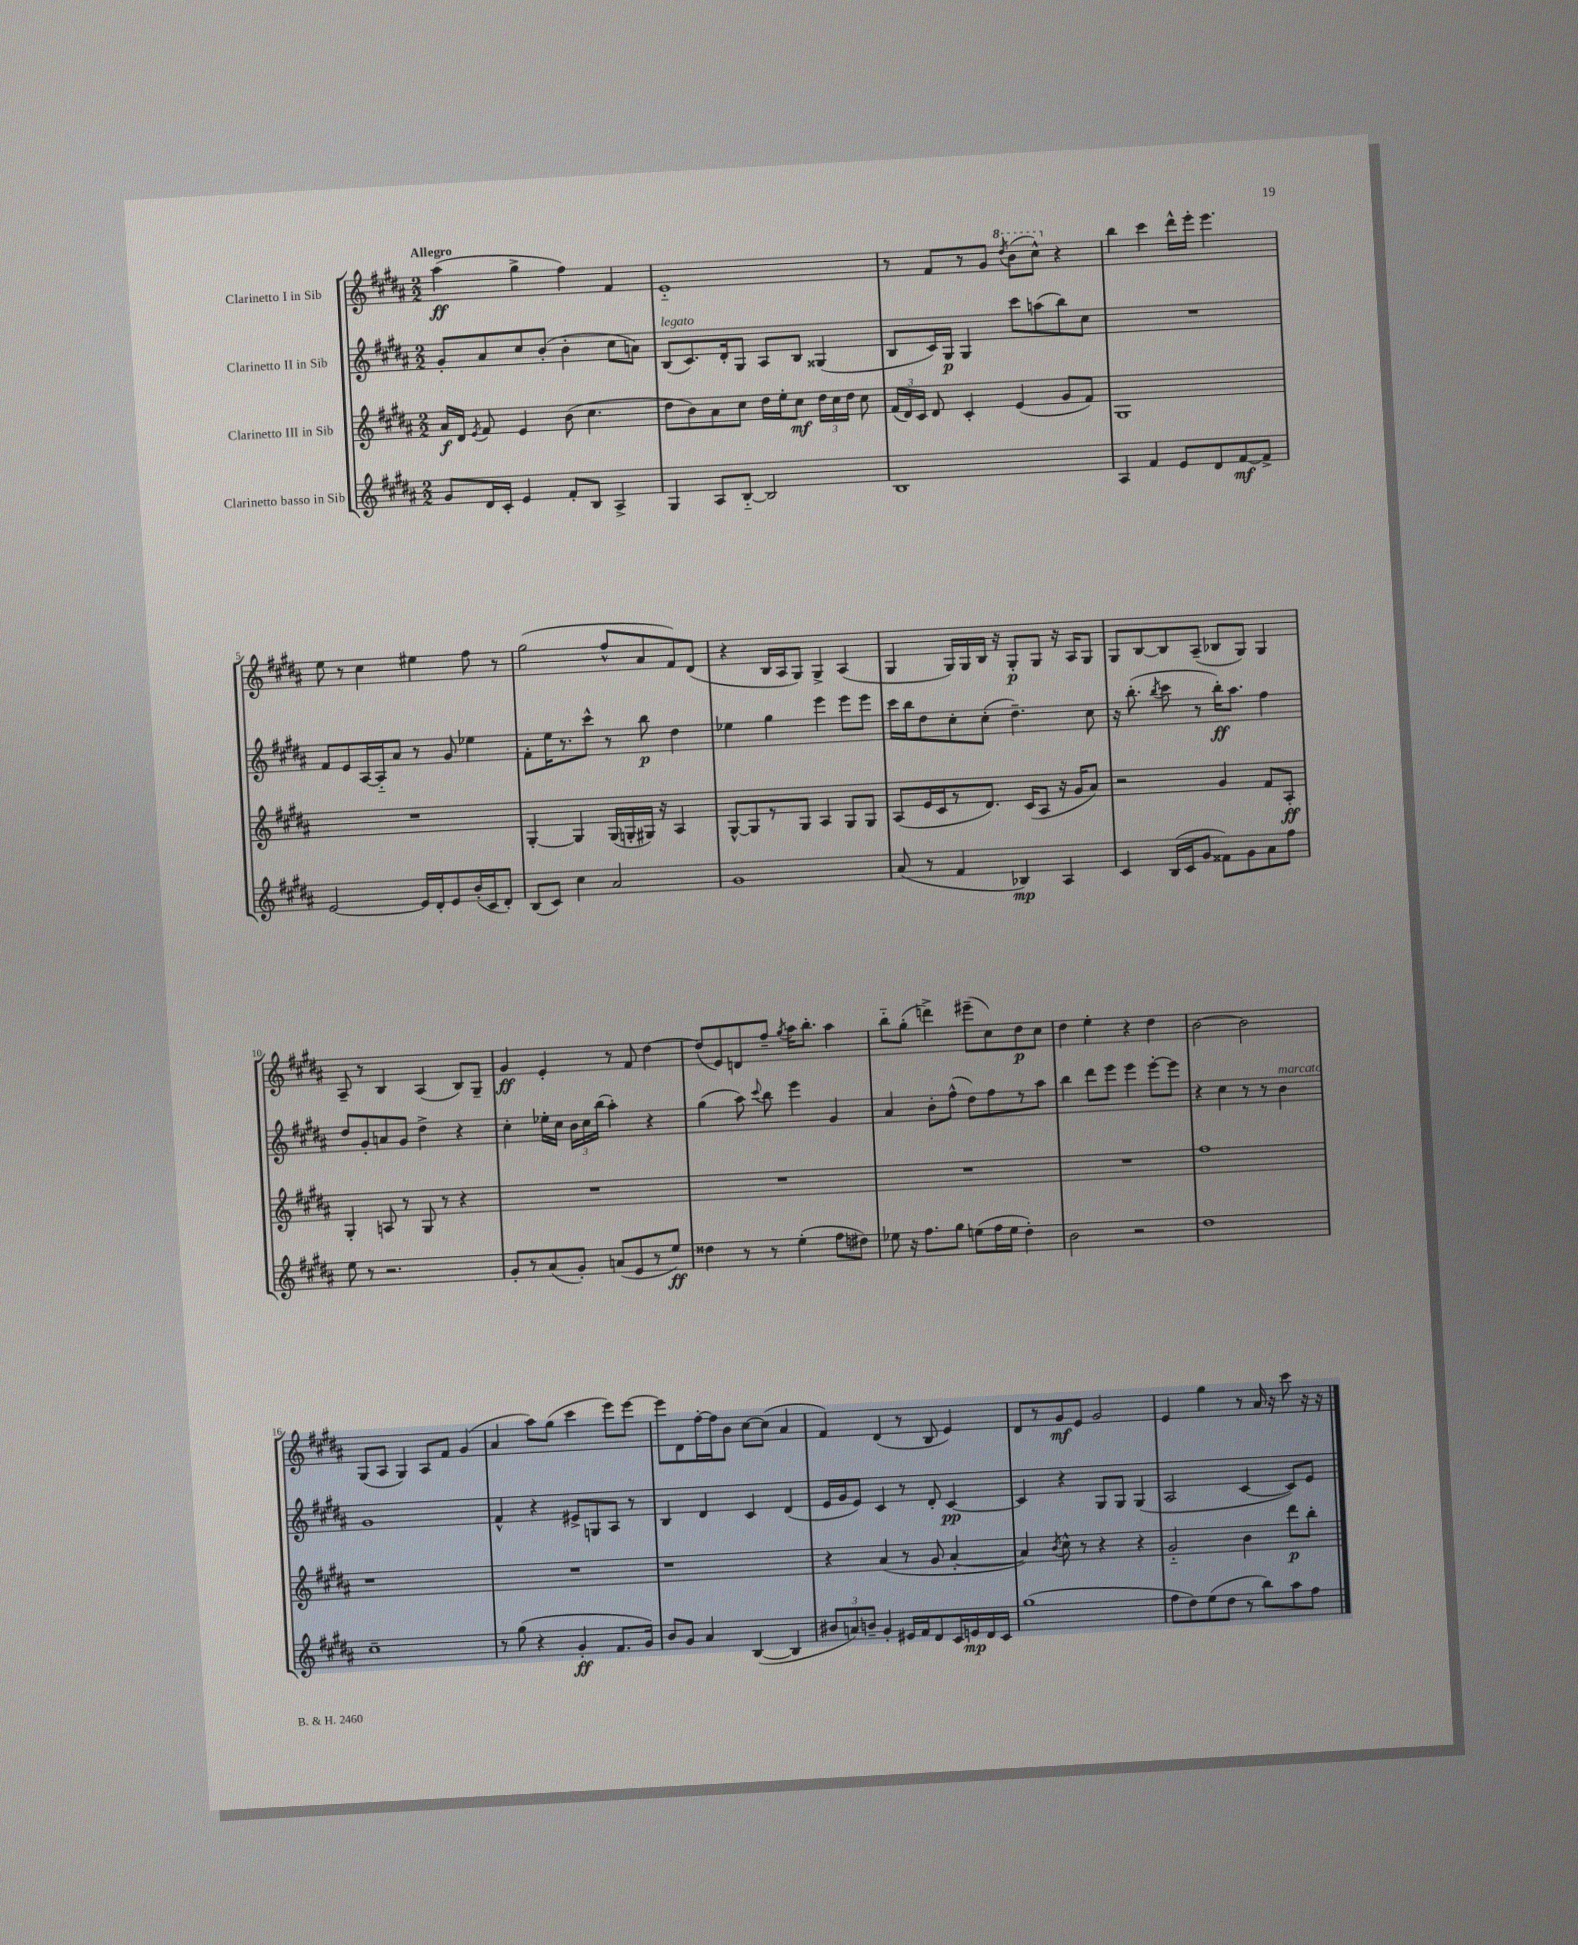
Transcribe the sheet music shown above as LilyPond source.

<<
\new StaffGroup <<
\new Staff = "s0" \with { instrumentName = "Clarinetto I in Sib" } {
    \clef treble \key b \major \numericTimeSignature \time 2/2 \tempo "Allegro"
    \autoBeamOff ais''4\ff( gis''4-> fis''4) fis'4 |
    e'1-_ |
    r8 fis'8[ r8 gis'8] \ottava #1 \acciaccatura { dis'''8 } b''8[( cis'''8]-^) \ottava #0 r4 |
    b''4 cis'''4 dis'''16[-^ e'''16]-. e'''4. |
    e''8 r8 cis''4 eis''4 fis''8 r8 |
    gis''2( fis''8[-^ ais'8 fis'8) dis'8]( |
    r4 b16[ ais16 gis8]) gis4-> ais4( |
    gis4 gis16[) gis16 b16] r16 gis8[-.\p gis8] r16 ais16[ gis8] |
    gis8[ b8~ b8 ais8]--( bes8[ gis8]) gis4 |
    ais8-- r8 b4 ais4( b8[) gis8]-- |
    gis'4\ff e'4-. r8 fis'8 dis''4~ |
    dis''8[( e'8) d'8 fis''8]-- \acciaccatura { gis''8 } ais''16[ b''8.]-. ais''4 |
    b''8[-_ gis''8]-.( d'''4->) eis'''8[--( cis''8) dis''8\p cis''8] |
    dis''4 e''4-. r4 dis''4 |
    b'2~ b'2 |
    gis8[( ais8] gis4) ais8[ fis'8] gis'4( |
    ais'4 ais''8[) gis''8]( cis'''4 e'''8[) e'''8]~ |
    e'''8[ dis'8 fis''16~-. fis''16 b'8] cis''8[~ cis''8]( ais'4 |
    fis'4) dis'4( r8 b8 e'4) |
    dis'8[ r8 gis'8\mf e'8] gis'2 |
    e'4 gis''4 r8 ais'16 r16 cis'''8 r16 r16 \bar "|." |
}
\new Staff = "s1" \with { instrumentName = "Clarinetto II in Sib" } {
    \clef treble \key b \major \numericTimeSignature \time 2/2
    \autoBeamOff gis'8[-. ais'8 cis''8 b'8]-.( b'4-. cis''8[ a'8]) |
    b8[^\markup { \italic "legato" }( cis'8.) dis'16-. gis8] ais8[ b8] gisis4( |
    b8[ cis'16) gis16]\p gis4 cis'''8[ a''8( b''8) cis''8] |
    R1 |
    fis'8[ e'8 ais16~ ais16-_ ais'8] r8 gis'8 ees''4 |
    fis'8[-. e''16 r8. cis'''8]-^ r8 b''8\p dis''4 |
    ees''4 gis''4 e'''4 e'''8[ e'''8] |
    cis'''16[ b''16 dis''8 cis''8-. cis''8]-.( dis''4.--) cis''8 |
    r16 b''8.-.( \acciaccatura { b''8 } cis'''8 r8 b''16[-.\ff) ais''8.] fis''4 |
    dis''8[ gis'8-. a'8 gis'8] dis''4-> r4 |
    cis''4-. ees''16[-. cis''16] \tuplet 3/2 { b'16[ cis''16 b''16]( } ais''4-.) r4 |
    gis''4( ais''8) \appoggiatura { cis'''8 } b''8 e'''4 gis'4 |
    ais'4 b'8[-. fis''8]-^( dis''8[) fis''8 r8 ais''8] |
    b''4 dis'''8[ e'''8] e'''4 e'''8[~-. e'''8] |
    r4 cis''4 r8 r8 b'4^\markup { \italic "marcato" } |
    gis'1 |
    fis'4-^ r4 eis'8[-> g8 ais8] r8 |
    b4 dis'4 cis'4 dis'4( |
    e'16[ gis'16 e'8]) cis'4 r8 dis'8-. cis'4~\pp |
    cis'4 r4 gis8[ gis8] gis4( |
    ais2 cis'4~ cis'8[) e'8] \bar "|." |
}
\new Staff = "s2" \with { instrumentName = "Clarinetto III in Sib" } {
    \clef treble \key b \major \numericTimeSignature \time 2/2
    \autoBeamOff ais'16[\f dis'16] \acciaccatura { e'8 } fis'8 e'4 b'8( cis''4. |
    dis''8[ b'8) ais'8 cis''8] dis''16[ e''16-. cis''8]\mf \tuplet 3/2 { dis''16[ cis''16 dis''16] } cis''8 |
    \tuplet 3/2 { fis'16[( dis'16) cis'16] } dis'8 cis'4-. e'4( gis'8[ fis'8]) |
    gis1 |
    R1 |
    gis4~-. gis4 gis16[( g16-. gis16]) r16 ais4 |
    gis8[~-^ gis8 r8 gis8] ais4 gis8[ gis8] |
    ais8[( e'16 cis'16 r8 dis'8.]) cis'16[( ais8] r16 gis'16[ ais'8]) |
    r2 gis'4 fis'8[ ais8]-.\ff |
    gis4-. a8 r8 gis8 r8 r4 |
    R1 |
    R1 |
    R1 |
    R1 |
    fis''1 |
    r1 |
    R1 |
    r1 |
    r4 ais'4( r8 gis'8 ais'4~-. |
    ais'4) \acciaccatura { b'8 } cis''8-^ r8 r4 r4 |
    gis'2-_ b'4 dis'''8[\p b''8]-. \bar "|." |
}
\new Staff = "s3" \with { instrumentName = "Clarinetto basso in Sib" } {
    \clef treble \key b \major \numericTimeSignature \time 2/2
    \autoBeamOff gis'8[ dis'16 cis'16]-. e'4 fis'8[-. b8] ais4-> |
    gis4 ais8[ b8]~-_ b2 |
    b1 |
    ais4 fis'4 e'8[ dis'8 fis'8~\mf fis'8]-> |
    e'2~ e'16[ dis'16-. e'8 b'16-.( cis'16 dis'8]-.) |
    b8[( cis'8]) cis''4 ais'2 |
    gis'1 |
    ais'8( r8 fis'4 bes4\mp) ais4 |
    cis'4 b16[( cis'16 gis'8] fisis'8[) gis'8 ais'8 fis''8] |
    e''8 r8 r2. |
    gis'8[-. r8 ais'8( gis'8]-.) a'8[( e'8 r8 e''8]\ff) |
    disis''4 r8 r8 e''4-.( fis''8[ dis''8]) |
    ees''8 r16 fis''8.[ gis''8] e''8[( fis''16 e''16] dis''4-.) |
    b'2 r2 |
    dis''1 |
    cis''1-- |
    r8 gis''8( r4 gis'4-.\ff fis'8.[ gis'16]) |
    b'8[ gis'8] ais'4 b4~( b4 |
    \tuplet 3/2 { bis'8[ a'8) b'8]-- } gis'4-. eis'16[ fis'16 dis'8 cis'16 e'16\mp dis'16 cis'16] |
    gis''1( |
    fis''8[ dis''8) e''8( dis''8] r8 b''8[) ais''8 fis''8] \bar "|." |
}
>>
>>
